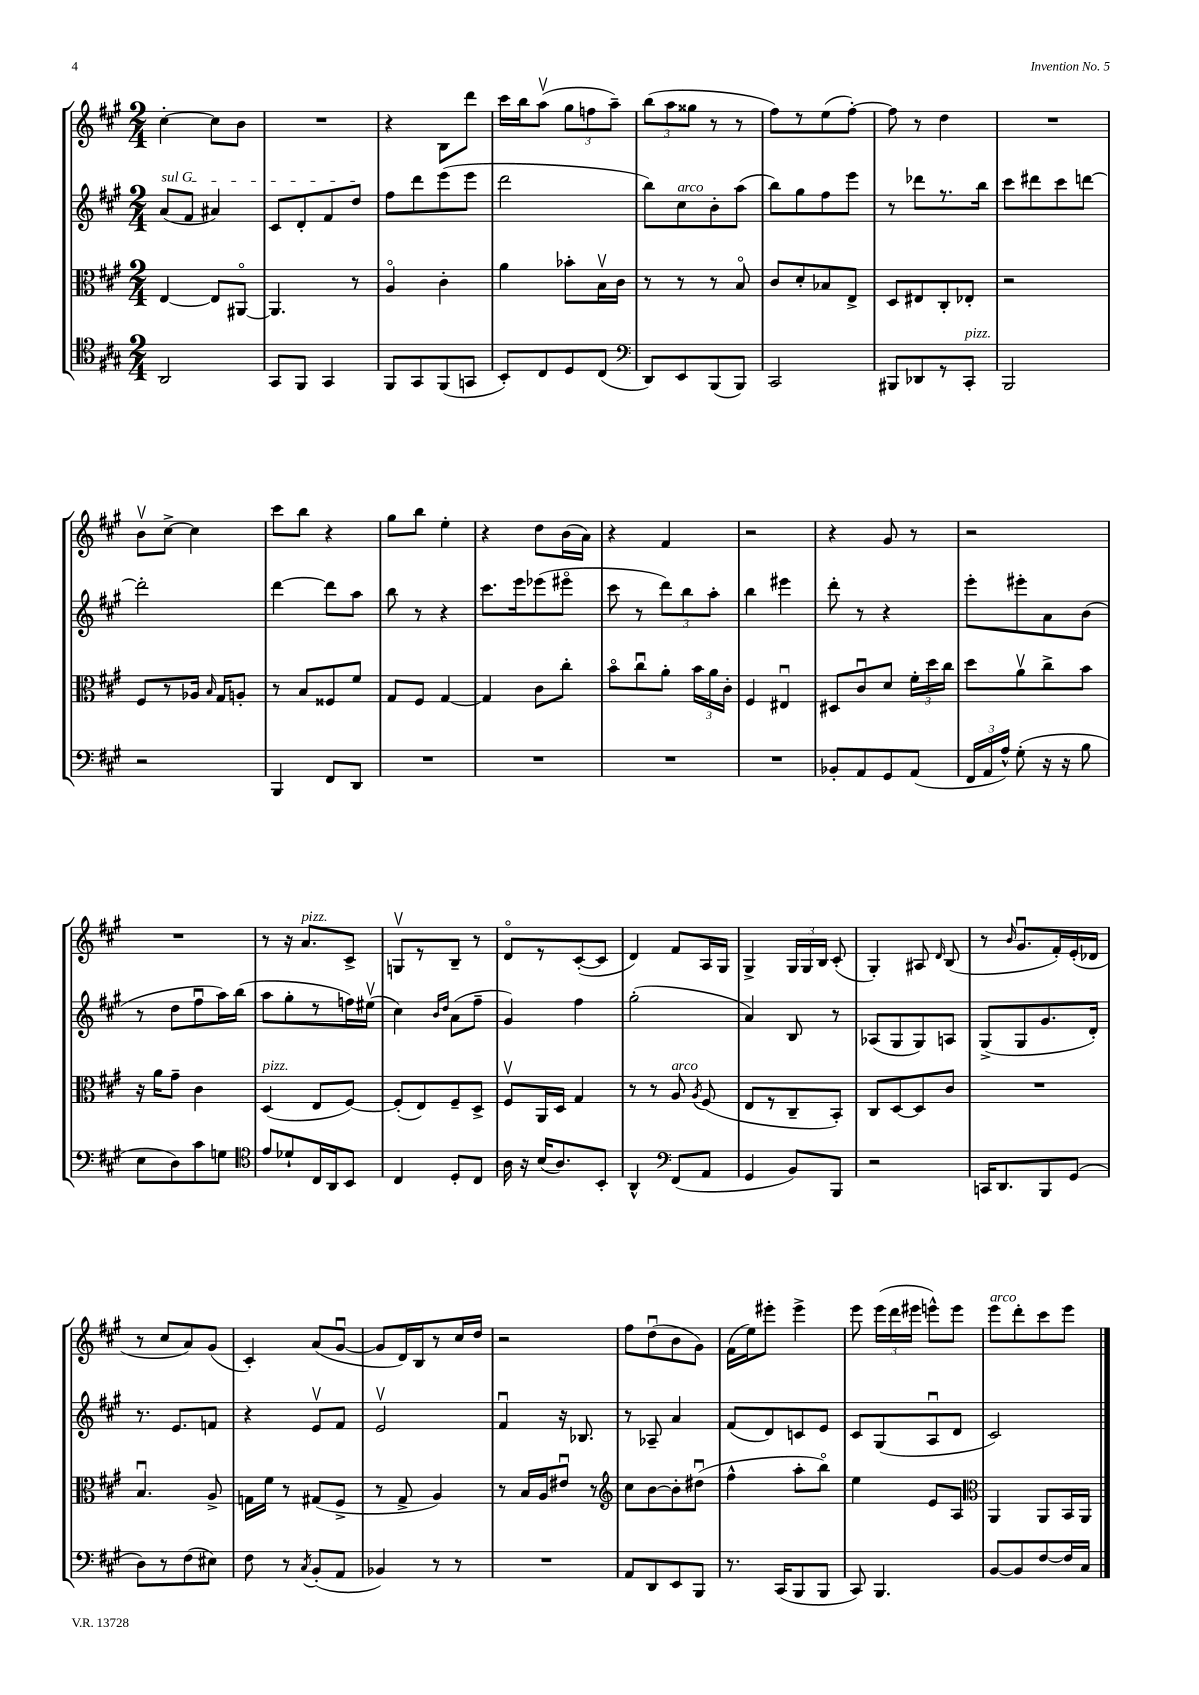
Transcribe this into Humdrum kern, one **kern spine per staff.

**kern	**kern	**kern	**kern
*staff4	*staff3	*staff2	*staff1
*clefC4	*clefC3	*clefG2	*clefG2
*k[f#c#g#]	*k[f#c#g#]	*k[f#c#g#]	*k[f#c#g#]
*M2/4	*M2/4	*M2/4	*M2/4
2AA	[4E	(8a	[4cc#'
.	.	8f#	.
.	8E]	4a#)	8cc#]
.	[8AA#o	.	8b
=	=	=	=
8GG#	4.AA#]	8c#	2r
8FF#	.	8d'	.
4GG#	.	8f#	.
.	8r	8dd	.
=	=	=	=
8FF#	4Ao	8ff#	4r
8GG#	.	8ddd	.
(8FF#	4c#'	(8eee	8B
8GG	.	8eee	8ddd
=	=	=	=
8BB')	4a	2ddd	16ccc#
.	.	.	16bb
8C#	.	.	(8aav
8D	8b-'	.	12gg#
.	.	.	12ff
(8C#	16Bv	.	.
.	.	.	12aa~)
.	16c#	.	.
=	=	=	=
*clefF4	*	*	*
8DD)	8r	8bb)	(12bb
.	.	.	12aa
8EE	8r	8cc#	.
.	.	.	12gg##
(8BBB	8r	8b'	8r
8BBB)	8Bo	(8aa	8r
=	=	=	=
2CC#	8c#	8bb)	8ff#)
.	8d'	8gg#	8r
.	8B-	8ff#	(8ee
.	8E^	8eee	[8ff#')
=	=	=	=
8BBB#	8D	8r	8ff#]
8DD-	8E#	8ddd-	8r
8r	8C#'	8.r	4dd
8CC#'	8E-'	.	.
.	.	16bb	.
=	=	=	=
2BBB	2r	8ccc#	2r
.	.	8ddd#	.
.	.	8ccc#	.
.	.	[8ddd	.
=	=	=	=
2r	8F#	2ddd']	8bv
.	8r	.	[8cc#^
.	16A-	.	4cc#]
.	16qqB	.	.
.	16G#	.	.
.	8A'	.	.
=	=	=	=
4BBB	8r	[4ddd	8ccc#
.	8B	.	8bb
8FF#	8F##	8ddd]	4r
8DD	8f#	8aa	.
=	=	=	=
2r	8G#	8bb	8gg#
.	8F#	8r	8bb
.	[4G#	4r	4ee'
=	=	=	=
2r	4G#]	8.ccc#	4r
.	.	16eee	.
.	8c#	(8eee-	8dd
.	8cc#'	8eee#o	(16b
.	.	.	16a)
=	=	=	=
2r	8bo	8ccc#	4r
.	8cc#u	8r	.
.	8a'	12ddd)	4f#
.	.	12bb	.
.	24b	.	.
.	24a	12aa'	.
.	24c#'	.	.
=	=	=	=
2r	4F#	4bb	2r
.	4E#u	4eee#	.
=	=	=	=
8BB-'	8D#	8ddd'	4r
8AA	8c#u	8r	.
8GG#	8d	4r	8g#
(8AA	24f#'	.	8r
.	24dd	.	.
.	24cc#	.	.
=	=	=	=
24FF#	8dd	8eee'	2r
24AA	.	.	.
24A^^)	.	.	.
(8G#'	8av	8eee#'	.
16r	8cc#^	8a	.
16r	.	.	.
8B	8b	(8b	.
=	=	=	=
8E	16r	8r	2r
.	16a	.	.
8D)	8g#~	8dd	.
8c#	4c#	8ff#u	.
8G	.	16aa)	.
.	.	(16bb	.
=	=	=	=
*clefC4	*	*	*
8e	(4D	8aa	8r
8d-`	.	8gg#'	16r
.	.	.	8.a
16C#	8E	8r	.
16AA	.	.	.
8BB	[8F#)	16ff)	8c#^
.	.	(16ee#v	.
=	=	=	=
4C#	(8F#']	4cc#)	8Gv
.	8E)	.	8r
.	.	16qqb	.
.	.	16qqdd	.
8D'	8F#~	(8a	8B~
8C#	8D^	8ff#~	8r
=	=	=	=
16A	8F#v	4g#)	8do
16r	.	.	.
(16B	16AA	.	8r
8.A)	16D	.	.
.	4G#	4ff#	([8c#'
8BB'	.	.	8c#]
=	=	=	=
4AA^^	8r	(2gg#'	4d)
.	8r	.	.
*clefF4	*	*	*
(8FF#	8A	.	8f#
.	8qA	.	.
8AA	(8F#	.	16A
.	.	.	16G#
=	=	=	=
4GG#	8E	4a)	4G#^
.	8r	.	.
8BB)	8C#~	8B	24G#
.	.	.	24G#
.	.	.	24B
8BBB	8BB')	8r	(8c#'
=	=	=	=
2r	8C#	(8A-	4G#')
.	[8D	8G#	.
.	8D]	8G#)	8A#
.	.	.	16qqd
.	8c#	8A	(8B
=	=	=	=
16CC	2r	(8G#^	8r
8.DD	.	.	.
.	.	.	16qqb
.	.	8G#	8.g#u
8BBB	.	8.g#	.
.	.	.	16f#')
(8GG#	.	.	(16e'
.	.	16d')	16d-
=	=	=	=
8D)	4.Bu	8.r	8r
8r	.	.	8cc#
.	.	8.e	.
(8F#	.	.	8a)
8E#)	8A^	8f	(8g#
=	=	=	=
8F#	16G	4r	4c#')
.	16f#	.	.
8r	8r	.	.
8qC#	.	.	.
(8BB'	(8G#	8ev	(8a
8AA	8F#^	8f#	[8g#u
=	=	=	=
4BB-)	8r	2ev	8g#]
.	8G#^	.	16d)
.	.	.	16B
8r	4A)	.	8r
8r	.	.	16cc#
.	.	.	16dd
=	=	=	=
2r	8r	4f#u	2r
.	16B	.	.
.	16A	.	.
.	8e#u	16r	.
.	.	8.B-	.
.	8r	.	.
=	=	=	=
*	*clefG2	*	*
8AA	8cc#	8r	8ff#
8DD	[8b	8A-~	(8ddu
8EE	8b']	4a	8b
8BBB	(8dd#u	.	8g#)
=	=	=	=
8.r	4ff#^^	(8f#	(16f#
.	.	.	16ee)
.	.	8d)	8eee#'
(16CC#	.	.	.
8BBB	8aa'	8c	4eee#^
8BBB	8bbo)	8e	.
=	=	=	=
8CC#)	4ee	8c#	8eee
4.BBB	.	(8G#	(24eee
.	.	.	24ddd
.	.	.	24eee#
.	8e	8Au	8eee^^)
.	8A	8d	8eee
=	=	=	=
*	*clefC3	*	*
[8BB	4AA	2c#)	8eee
8BB]	.	.	8ddd'
[8F#	8AA	.	8ccc#
16F#]	16BB	.	8eee
16C#	16AA	.	.
==	==	==	==
*-	*-	*-	*-
